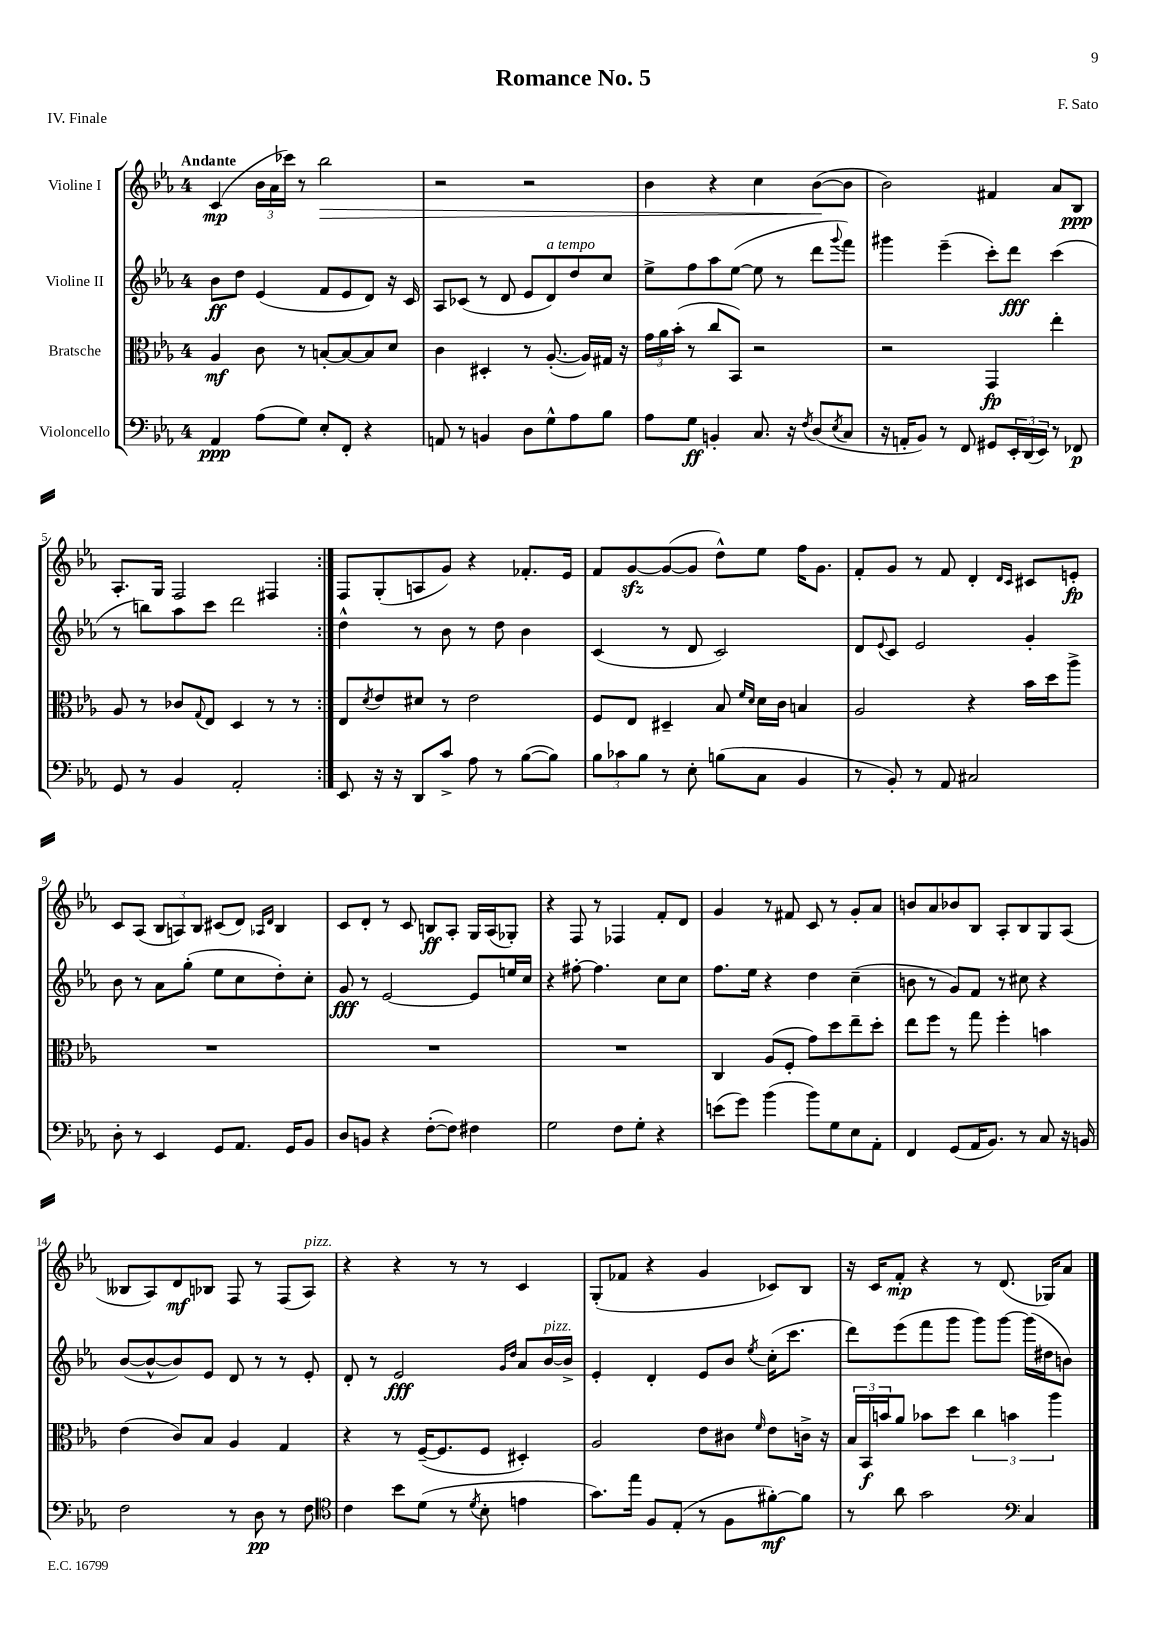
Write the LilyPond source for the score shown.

\header { title = "Romance No. 5" composer = "F. Sato" piece = "IV. Finale" }
<<
\new StaffGroup <<
\new Staff = "s0" \with { instrumentName = "Violine I" } {
    \clef treble \key ees \major \once \override Staff.TimeSignature.style = #'single-digit \time 4/4 \tempo "Andante"
    \repeat volta 2 { c'4\mp( \tuplet 3/2 { bes'16 aes'16 ces'''16) } r8 bes''2\> |
    r2 r2 |
    bes'4 r4 c''4 bes'8~\!( bes'8 |
    bes'2) fis'4 aes'8 bes8\ppp |
    aes8.-. g16 f2 fis4 | }
    f8 g8-.( a8 g'8) r4 fes'8.-. ees'16 |
    f'8 g'8~\sfz g'8~( g'8 d''8-^) ees''8 f''16 g'8. |
    f'8-. g'8 r8 f'8 d'4-. \grace { d'16 c'16 } cis'8 e'8-.\fp |
    c'8 aes8( \tuplet 3/2 { bes8 a8) bes8 } cis'8( d'8) \grace { aes16 d'16 } bes4 |
    c'8 d'8-. r8 c'8 b8\ff aes8-. g16 aes16( ges8-.) |
    r4 f8 r8 fes4 f'8-. d'8 |
    g'4 r8 fis'8 c'8 r8 g'8-. aes'8 |
    b'8 aes'8 bes'8 bes8 aes8-. bes8 g8 aes8( |
    beses8 aes8) d'8\mf bes8 f8 r8 f8( aes8^\markup { \italic "pizz." }) |
    r4 r4 r8 r8 c'4 |
    g8-.( fes'8 r4 g'4 ces'8) bes8 |
    r16 c'16 f'8-.\mp r4 r8 d'8.( ges16) aes'8 \bar "|." |
}
\new Staff = "s1" \with { instrumentName = "Violine II" } {
    \clef treble \key ees \major \once \override Staff.TimeSignature.style = #'single-digit \time 4/4
    \repeat volta 2 { bes'8\ff d''8 ees'4( f'8 ees'8 d'8) r16 c'16 |
    aes8 ces'8( r8 d'8 ees'8 d'8^\markup { \italic "a tempo" }) d''8 c''8 |
    ees''8-> f''8 aes''8 ees''8~( ees''8 r8 d'''8 \appoggiatura { g'''8 } f'''8) |
    gis'''4 ees'''4--( c'''8-.) d'''8\fff c'''4( |
    r8 b''8) aes''8 c'''8 d'''2 | }
    d''4-^ r8 bes'8 r8 d''8 bes'4 |
    c'4( r8 d'8 c'2) |
    d'8 \appoggiatura { ees'8 } c'8 ees'2 g'4-. |
    bes'8 r8 aes'8 g''8-.( ees''8 c''8 d''8-.) c''8-. |
    g'8\fff r8 ees'2~ ees'8 e''16 c''16 |
    r4 fis''8~-. fis''4. c''8 c''8 |
    f''8. ees''16 r4 d''4 c''4--( |
    b'8 r8 g'8) f'8 r8 cis''8 r4 |
    bes'8~( bes'8~-^ bes'8) ees'8 d'8 r8 r8 ees'8-. |
    d'8-. r8 ees'2\fff \grace { g'16 d''16 } aes'8 bes'16~^\markup { \italic "pizz." } bes'16-> |
    ees'4-. d'4-. ees'8 bes'8 \acciaccatura { ees''8 } c''16-.( c'''8. |
    d'''8) ees'''8( f'''8 g'''8 g'''8) g'''8~ g'''16( dis''16 b'8) \bar "|." |
}
\new Staff = "s2" \with { instrumentName = "Bratsche" } {
    \clef alto \key ees \major \once \override Staff.TimeSignature.style = #'single-digit \time 4/4
    \repeat volta 2 { aes4\mf c'8 r8 b8~-. b8~ b8 d'8 |
    c'4 dis4-. r8 aes8.~-.( aes16) gis16 r16 |
    \tuplet 3/2 { g'16 aes'16 bes'16-.( } r8 c''8 bes,8) r2 |
    r2 g,4\fp ees''4-. |
    aes8 r8 ces'8 \appoggiatura { g8 } ees8 d4 r8 r8 | }
    ees8 \acciaccatura { d'8 } ees'8 dis'8 r8 ees'2 |
    f8 ees8 dis4-- bes8 \grace { f'16 d'16 } d'16 c'16 b4 |
    aes2 r4 bes'16 d''16 aes''8-> |
    R1 |
    R1 |
    R1 |
    c4 aes8( f8-. g'8) d''8 ees''8-- d''8-. |
    ees''8 f''8 r8 g''8 f''4-. b'4 |
    ees'4( c'8) bes8 aes4 g4 |
    r4 r8 f16~--( f8. f8 dis4-.) |
    aes2 ees'8 cis'8 \grace { f'16 } ees'8 c'16-> r16 |
    \tuplet 3/2 { bes16 bes,16\f b'16 } aes'8 bes'8 d''8 \tuplet 3/2 { c''4 b'4 aes''4 } \bar "|." |
}
\new Staff = "s3" \with { instrumentName = "Violoncello" } {
    \clef bass \key ees \major \once \override Staff.TimeSignature.style = #'single-digit \time 4/4
    \repeat volta 2 { aes,4\ppp aes8( g8) ees8-. f,8-. r4 |
    a,8 r8 b,4 d8 g8-^ aes8 bes8 |
    aes8 g8\ff b,4-. c8. r16 \acciaccatura { f8 } d8( \acciaccatura { ees8 } c8 |
    r16 a,16-. bes,8) r8 f,8 gis,8 \tuplet 3/2 { ees,16-. d,16( ees,16) } r8 fes,8\p |
    g,8 r8 bes,4 aes,2-. | }
    ees,8 r16 r16 d,8 c'8-> aes8 r8 bes8~( bes8) |
    \tuplet 3/2 { bes8 ces'8 bes8 } r8 ees8-. b8( c8 bes,4 |
    r8 bes,8-.) r8 aes,8 cis2 |
    d8-. r8 ees,4 g,8 aes,8. g,16 bes,8 |
    d8 b,8 r4 f8~-.( f8) fis4 |
    g2 f8 g8-. r4 |
    e'8( g'8) bes'4( bes'8) g8 ees8 aes,8-. |
    f,4 g,8( aes,16 bes,8.) r8 c8 r16 b,16 |
    f2 r8 d8\pp r8 f8 |
    \clef tenor c'4 bes'8 d'8( r8 \acciaccatura { d'8 } bes8-. e'4 |
    g'8.) ees''16 f8 ees8-.( r8 f8 fis'8~-.\mf) fis'8 |
    r8 aes'8 g'2 \clef bass c4 \bar "|." |
}
>>
>>
